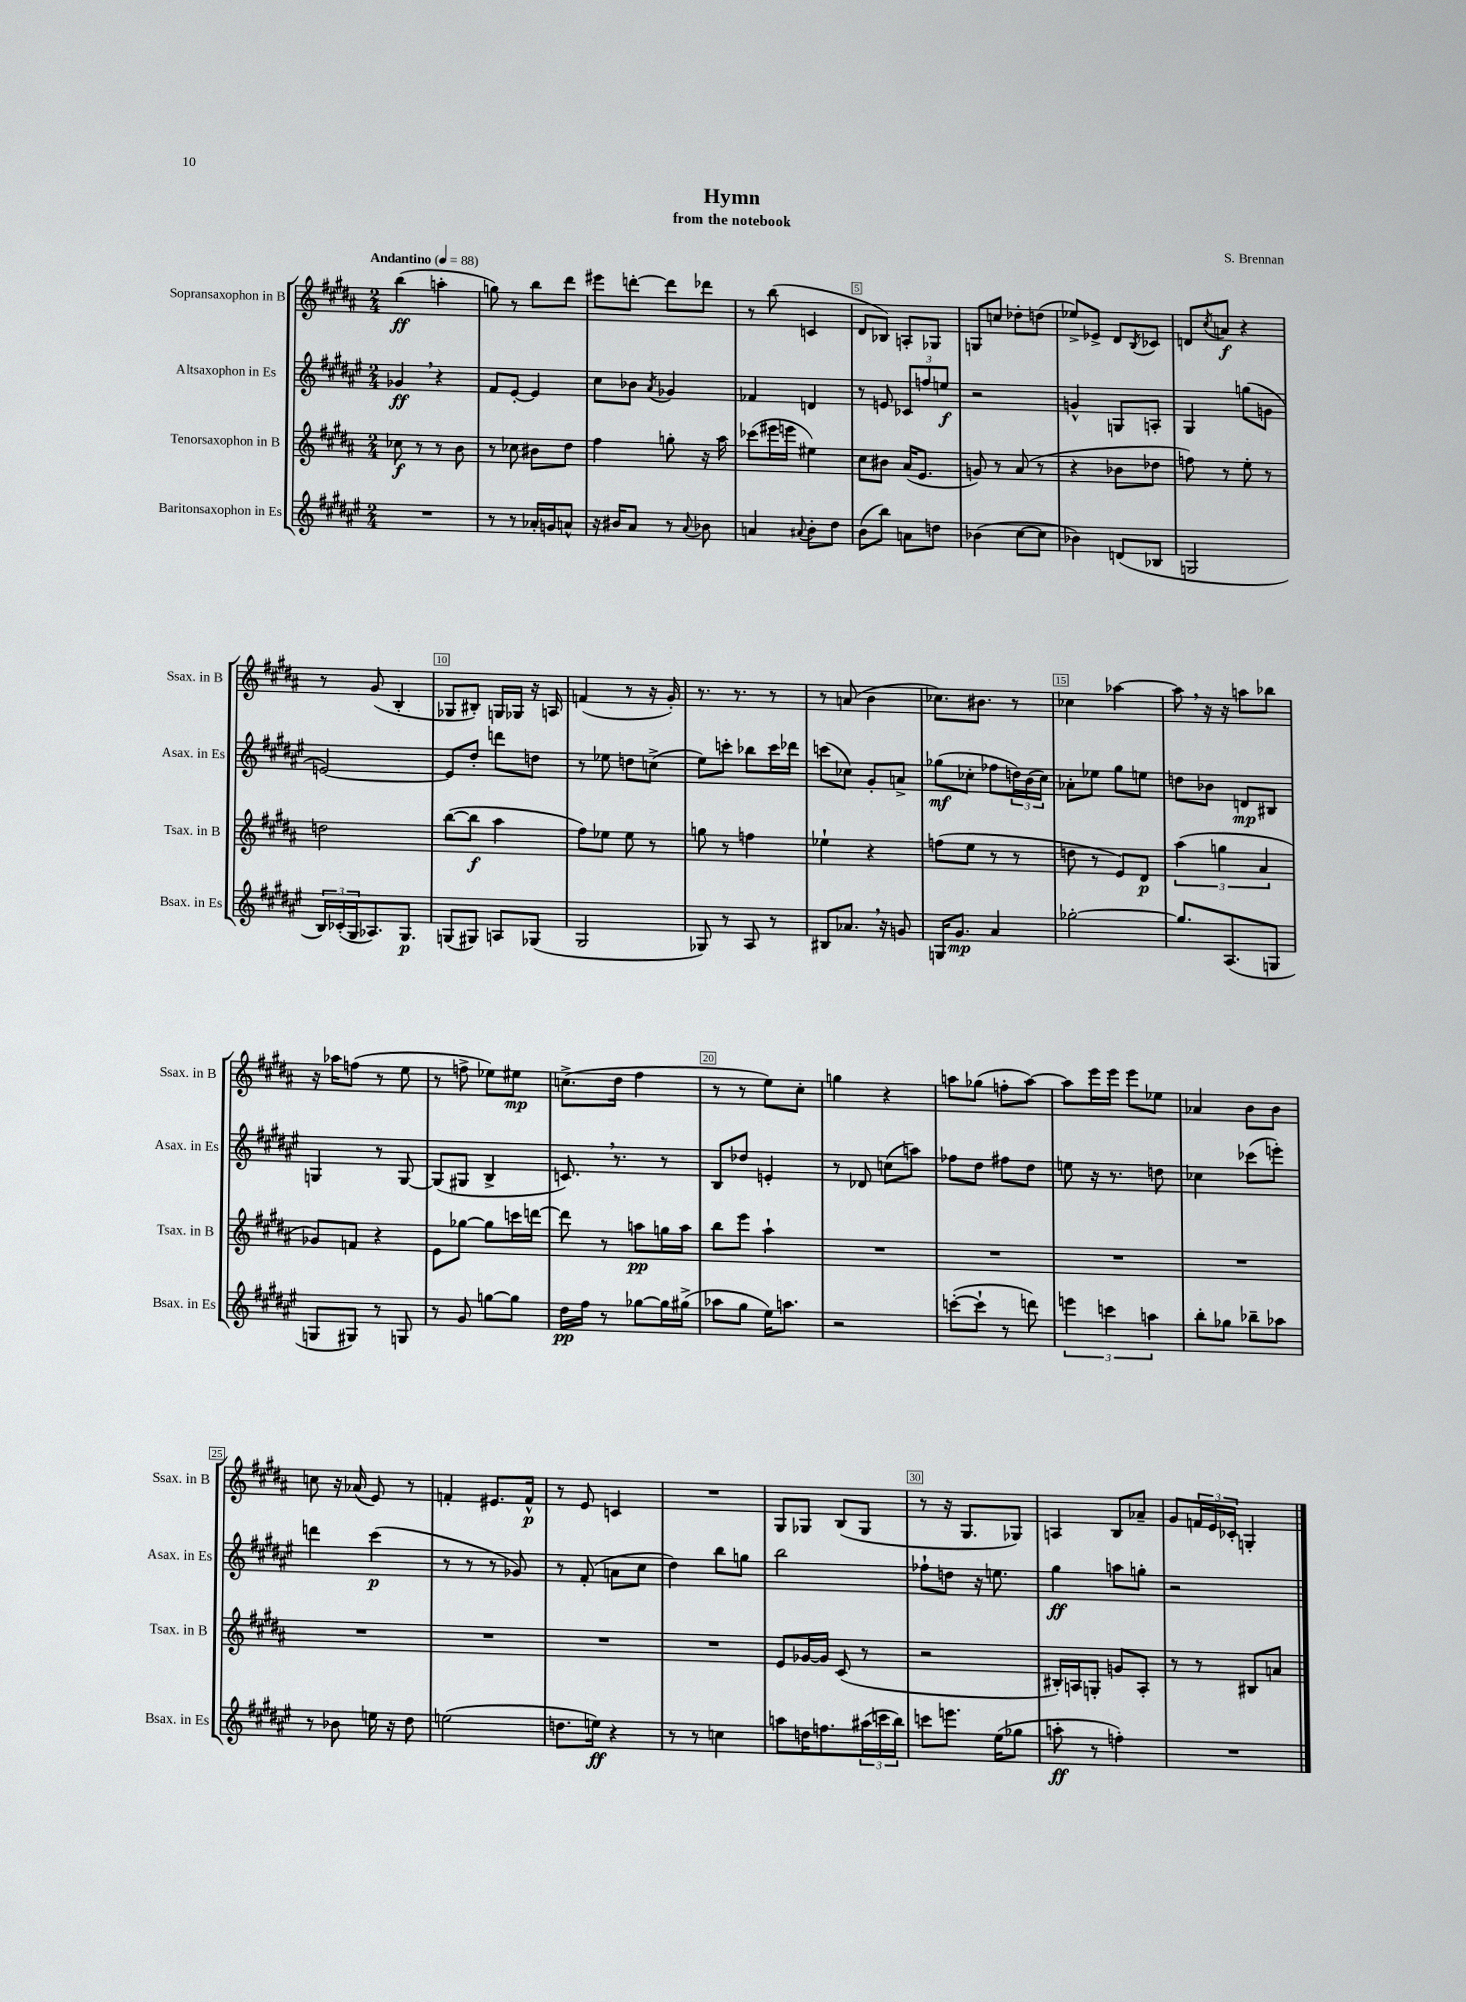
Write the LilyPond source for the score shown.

\header { title = "Hymn" composer = "S. Brennan" subtitle = "from the notebook" }
<<
\new StaffGroup <<
\new Staff = "s0" \with { instrumentName = "Sopransaxophon in B" shortInstrumentName = "Ssax. in B" } {
    \clef treble \key b \major \numericTimeSignature \time 2/4 \tempo "Andantino" 4 = 88
    b''4\ff( a''4-. |
    g''8) r8 b''8 dis'''8 |
    eis'''8 d'''8~-. d'''8 des'''8 |
    r8 b''8( c'4 |
    dis'8 bes8) a8-. ges8 |
    g8 c''8 des''8-. d''8( |
    ees''8->) ees'8-> dis'8 \acciaccatura { b8 } ces'8 |
    d'8 \acciaccatura { cis''8 } a'8\f r4 |
    r8 gis'8( b4-. |
    ges8 bis8-.) g16 ges16 r16 a16 |
    f'4( r8 r16 gis'16-.) |
    r8. r8. r8 |
    r8 a'8( b'4 |
    ces''8.) bis'8. r8 |
    ces''4 aes''4~ |
    aes''8 \breathe r16 r16 a''8 bes''8 |
    r16 aes''16 f''8( r8 e''8 |
    r8 f''8-> ees''8) eis''8\mp |
    c''8.->( dis''16 fis''4 |
    r8 r8 e''8) cis''8-. |
    g''4 r4 |
    a''8 ges''8( f''8-. a''8~) |
    a''8 e'''16 e'''16 e'''8 ees''8 |
    aes'4 b'8 b'8 |
    c''8 r16 aes'16( e'8) r8 |
    f'4-. eis'8. f'16-^\p |
    r8 e'8 c'4 |
    R2 |
    gis8 ges8 b8( ges8 |
    r8 r16 gis8. ges8) |
    a4 b8 aes'8-- |
    gis'8 \tuplet 3/2 { f'16 e'16 ces'16-. } g4-. \bar "|." |
}
\new Staff = "s1" \with { instrumentName = "Altsaxophon in Es" shortInstrumentName = "Asax. in Es" } {
    \clef treble \key fis \major \numericTimeSignature \time 2/4
    ges'4\ff \breathe r4 |
    fis'8 eis'8~-. eis'4 |
    cis''8 bes'8 \acciaccatura { ais'8 } ges'4 |
    fes'4 d'4 |
    r8 e'8 \tuplet 3/2 { ces'8 f''8 e''8\f } |
    r2 |
    g'4-^ g8 a8-. |
    gis4 g''8( g'8 |
    e'2~) |
    e'8 dis''8-. d'''8 d''8 |
    r8 ees''8 d''8 c''8->( |
    eis''8) c'''8-. bes''8 c'''16 des'''16 |
    c'''8( ces''8) gis'8-. a'8-> |
    ges''8\mf( ces''8-. fes''8 \tuplet 3/2 { d''16) b'16( ces''16) } |
    aes'8-. ees''8 gis''8 e''8 |
    d''8 bes'8 d'8\mp bis8 |
    g4 r8 g8~ |
    g8( gis8 b4-> |
    c'8.) \breathe r8. r8 |
    b8 des''8 e'4-. |
    r8 des'8 c''8( a''8) |
    fes''8 dis''8 fis''8 dis''8 |
    e''8 r16 r8. d''8 |
    ces''4 ces'''8( e'''8-.) |
    d'''4 cis'''4\p( |
    r8 r8 r8 ges'8) |
    r8 fis'8-.( a'8 cis''8 |
    dis''4) b''8 g''8 |
    b''2 |
    fes''8-! d''8 r16 e''8. |
    gis''4\ff a''8 g''8-. |
    r2 \bar "|." |
}
\new Staff = "s2" \with { instrumentName = "Tenorsaxophon in B" shortInstrumentName = "Tsax. in B" } {
    \clef treble \key b \major \numericTimeSignature \time 2/4
    ces''8\f r8 r8 b'8 |
    r8 ces''8 bis'8 dis''8 |
    fis''4 g''8-. r16 ais''16 |
    ces'''8( eis'''16 e'''16 eis''4) |
    cis''8 bis'8 ais'16( e'8. |
    g'8) r8 ais'8( r8 |
    r4 bes'8 des''8 |
    f''8) r8 e''8-. r8 |
    d''2 |
    b''8~( b''8\f ais''4 |
    fis''8) ees''8 ees''8 r8 |
    g''8 r8 f''4 |
    ees''4-! r4 |
    f''8( e''8 r8 r8 |
    d''8 r8 e'8) dis'8\p |
    \tuplet 3/2 { ais''4( g''4 ais'4 } |
    ges'8) f'8 r4 |
    e'8 ges''8~ ges''8 c'''16 d'''16~ |
    d'''8 r8 a''8\pp g''16 a''16 |
    b''8 e'''8 ais''4-! |
    R2 |
    R2 |
    R2 |
    R2 |
    R2 |
    R2 |
    R2 |
    R2 |
    e'8 ges'16~ ges'16 cis'8( r8 |
    r2 |
    bis16-.) a16 g8-. g'8 a8-. |
    r8 r8 bis8 a'8 \bar "|." |
}
\new Staff = "s3" \with { instrumentName = "Baritonsaxophon in Es" shortInstrumentName = "Bsax. in Es" } {
    \clef treble \key fis \major \numericTimeSignature \time 2/4
    R2 |
    r8 r8 aes'16-. g'16 a'8-^ |
    r16 bis'16 ais'8 r8 \appoggiatura { ais'8 } bes'8 |
    a'4 \appoggiatura { ais'8 } b'8-. dis''8 |
    b'8( b''8) a'8 d''8 |
    bes'4( cis''8~ cis''8 |
    bes'4) d'8( bes8 |
    g2 |
    \tuplet 3/2 { b16) ces'16-.( gis16 } aes8.) gis8.\p |
    g8( gis8) a8 ges8( |
    gis2 |
    ges8) r8 ais8 r8 |
    bis8 aes'8. \breathe r16 g'8 |
    g16 gis'8.\mp ais'4 |
    ges''2~-. |
    ges''8. ais8.( g8 |
    g8 gis8) r8 g8 |
    r8 gis'8 g''8~ g''8 |
    dis''16\pp fis''16 r8 ges''8~ ges''16 gis''16->( |
    aes''8 gis''8 eis''16) a''8. |
    r2 |
    c'''8~-.( c'''8-! r8 d'''8) |
    \tuplet 3/2 { e'''4 c'''4 a''4 } |
    b''8-. ges''8 bes''8-- aes''8 |
    r8 bes'8 e''16 r16 dis''8 |
    e''2( |
    d''8. e''16\ff) r4 |
    r8 r8 c''4 |
    a''8 d''16 f''8. \tuplet 3/2 { ais''16( c'''16 b''16) } |
    c'''8 e'''8. eis''16( ges''8 |
    a''8-.\ff r8 f''4-.) |
    R2 \bar "|." |
}
>>
>>
\layout { \context { \Score \override BarNumber.break-visibility = ##(#f #t #t) barNumberVisibility = #(every-nth-bar-number-visible 5) \override BarNumber.stencil = #(make-stencil-boxer 0.1 0.3 ly:text-interface::print) } }
